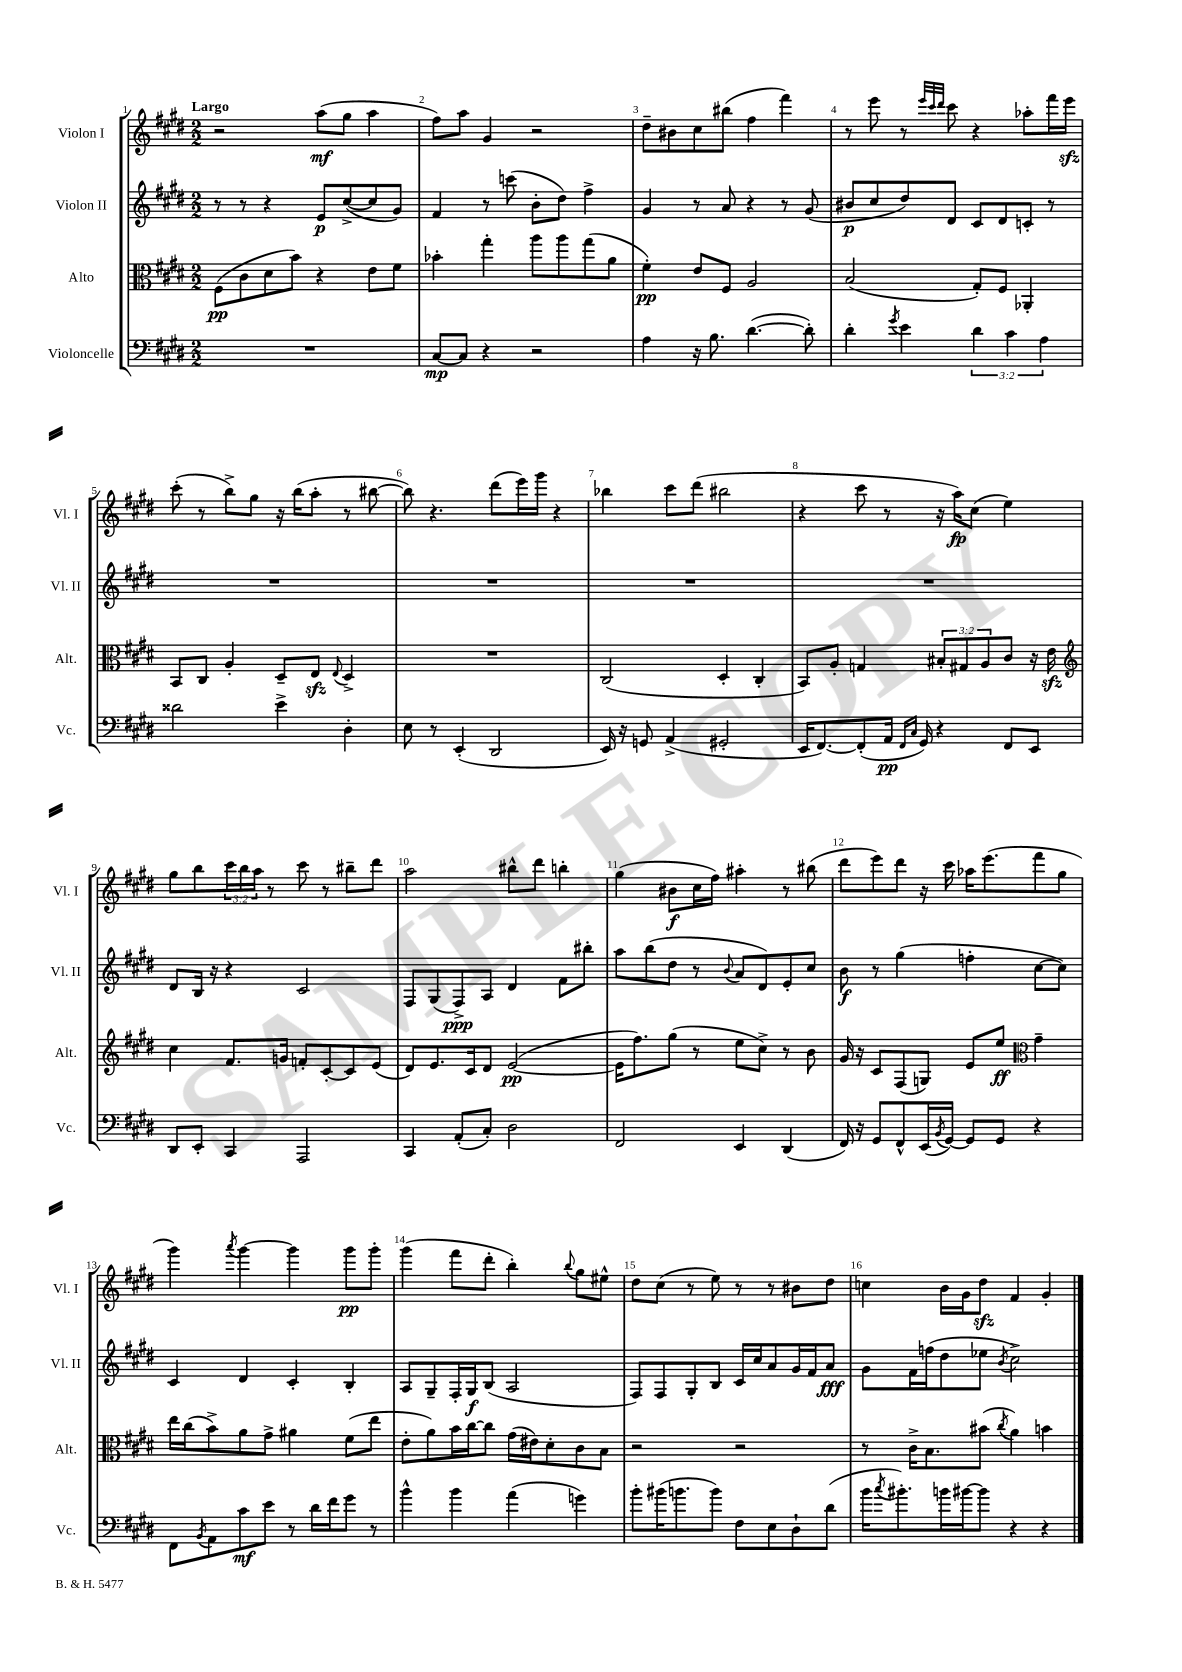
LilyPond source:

<<
\new StaffGroup <<
\new Staff = "s0" \with { instrumentName = "Violon I" shortInstrumentName = "Vl. I" } {
    \clef treble \key e \major \numericTimeSignature \time 2/2 \override Staff.TupletNumber.text = #tuplet-number::calc-fraction-text \tempo "Largo"
    r2 a''8\mf( gis''8 a''4 |
    fis''8) a''8 gis'4 r2 |
    dis''8-- bis'8 cis''8 bis''8( fis''4 fis'''4) |
    r8 e'''8 r8 \grace { e'''32 cis'''32 dis'''32 } cis'''8 r4 aes''8-. fis'''16 e'''16\sfz |
    cis'''8-.( r8 b''8->) gis''8 r16 b''16( a''8-. r8 bis''8~ |
    bis''8) r4. dis'''8( e'''16) gis'''16 r4 |
    bes''4 cis'''8 dis'''8( bis''2 |
    r4 cis'''8 r8 r16 a''16\fp) cis''8( e''4) |
    gis''8 b''8 \tuplet 3/2 { cis'''16 b''16 a''16 } r8 cis'''8 r8 bis''8-- dis'''8 |
    a''2 bis''8-^ dis'''8 b''4-. |
    gis''4( bis'8\f cis''16 fis''16) ais''4-. r8 bis''8( |
    dis'''8 e'''8) dis'''8 r16 cis'''16 aes''16 e'''8.( fis'''8 gis''8 |
    gis'''4) \acciaccatura { a'''8 } gis'''4~ gis'''4 gis'''8\pp gis'''8-. |
    gis'''4( fis'''8 dis'''8-. b''4-.) \appoggiatura { b''8 } gis''8 eis''8-^ |
    dis''8 cis''8( r8 e''8) r8 r8 bis'8 dis''8 |
    c''4 b'16 gis'16 dis''8\sfz fis'4 gis'4-. \bar "|." |
}
\new Staff = "s1" \with { instrumentName = "Violon II" shortInstrumentName = "Vl. II" } {
    \clef treble \key e \major \numericTimeSignature \time 2/2
    r8 r8 r4 e'8\p cis''8~->( cis''8 gis'8) |
    fis'4 r8 c'''8( b'8-. dis''8) fis''4-> |
    gis'4 r8 a'8 r4 r8 gis'8( |
    bis'8\p cis''8 dis''8) dis'8 cis'8 dis'8 c'8-. r8 |
    R1 |
    R1 |
    R1 |
    R1 |
    dis'8 b16 r16 r4 cis'2 |
    fis8 gis8( fis8->\ppp) a8 dis'4 fis'8 bis''8-. |
    a''8 b''8( dis''8 r8 \appoggiatura { b'8 } a'8 dis'8) e'8-. cis''8 |
    b'8\f r8 gis''4( f''4-. cis''8~ cis''8) |
    cis'4 dis'4 cis'4-. b4-. |
    a8 gis8-- fis16-. gis16\f b8( a2 |
    fis8) fis8 gis8-. b8 cis'16 cis''16 a'8 gis'16 fis'16 a'8\fff |
    gis'8 fis'16 f''16( dis''8 ees''8 \acciaccatura { b'8 } cis''2->) \bar "|." |
}
\new Staff = "s2" \with { instrumentName = "Alto" shortInstrumentName = "Alt." } {
    \clef alto \key e \major \numericTimeSignature \time 2/2 \override Staff.TupletNumber.text = #tuplet-number::calc-fraction-text
    fis8\pp( cis'8 dis'8 b'8) r4 e'8 fis'8 |
    bes'4-. gis''4-. a''8 a''8 gis''8( a'8 |
    fis'4-.\pp) e'8 fis8 a2 |
    b2( gis8-.) fis8 aes,4-. |
    b,8 cis8 a4-. dis8-- e8\sfz \appoggiatura { e8 } dis4-> |
    R1 |
    cis2( dis4-. cis4-. |
    b,8) a8-. g4 \tuplet 3/2 { bis8-. gis8 a8 } cis'8 r16 e'16\sfz |
    \clef treble cis''4 fis'8. g'16 f'8-. cis'8~-. cis'8 e'8( |
    dis'8) e'8. cis'16 dis'8 e'2~\pp( |
    e'16 fis''8.) gis''8( r8 e''8 cis''8->) r8 b'8 |
    gis'16 r16 cis'8 fis8( g8) e'8 e''8\ff \clef alto gis'4-- |
    e''16 cis''16( b'8->) a'8 gis'8-> ais'4 fis'8( e''8 |
    e'8-. a'8) b'16 cis''16~ cis''8 gis'16( eis'16) dis'8-. cis'8 b8 |
    r2 r2 |
    r8 cis'16-> b8. bis'8( \acciaccatura { cis''8 } a'4) b'4 \bar "|." |
}
\new Staff = "s3" \with { instrumentName = "Violoncelle" shortInstrumentName = "Vc." } {
    \clef bass \key e \major \numericTimeSignature \time 2/2 \override Staff.TupletNumber.text = #tuplet-number::calc-fraction-text
    R1 |
    cis8~\mp cis8 r4 r2 |
    a4 r16 b8. dis'4.~( dis'8-.) |
    dis'4-. \acciaccatura { gis'8 } e'4 \tuplet 3/2 { dis'4 cis'4 a4 } |
    disis'2 e'4-> dis4-. |
    e8 r8 e,4-.( dis,2 |
    e,16) r16 g,8 a,4->( gis,2-. |
    e,16 fis,8.~) fis,8-.( a,16\pp \grace { fis,16 cis16 } gis,16) r4 fis,8 e,8 |
    dis,8 e,8-. cis,4 a,,2 |
    cis,4 a,8-.( cis8-.) dis2 |
    fis,2 e,4 dis,4( |
    fis,16) r16 gis,8 fis,8-^ e,16( \acciaccatura { b,8 } gis,16~) gis,8 gis,8 r4 |
    fis,8 \acciaccatura { b,8 } a,8 cis'8\mf e'8 r8 dis'16 fis'16 gis'8 r8 |
    b'4-^ b'4 a'4( g'4) |
    b'8-. bis'16( b'8. b'8) fis8 e8 dis8-! dis'8( |
    b'16 \acciaccatura { cis''8 } bis'8.-.) b'16 bis'16~ bis'8 r4 r4 \bar "|." |
}
>>
>>
\layout { \context { \Score \override BarNumber.break-visibility = ##(#f #t #t) barNumberVisibility = #all-bar-numbers-visible } }
